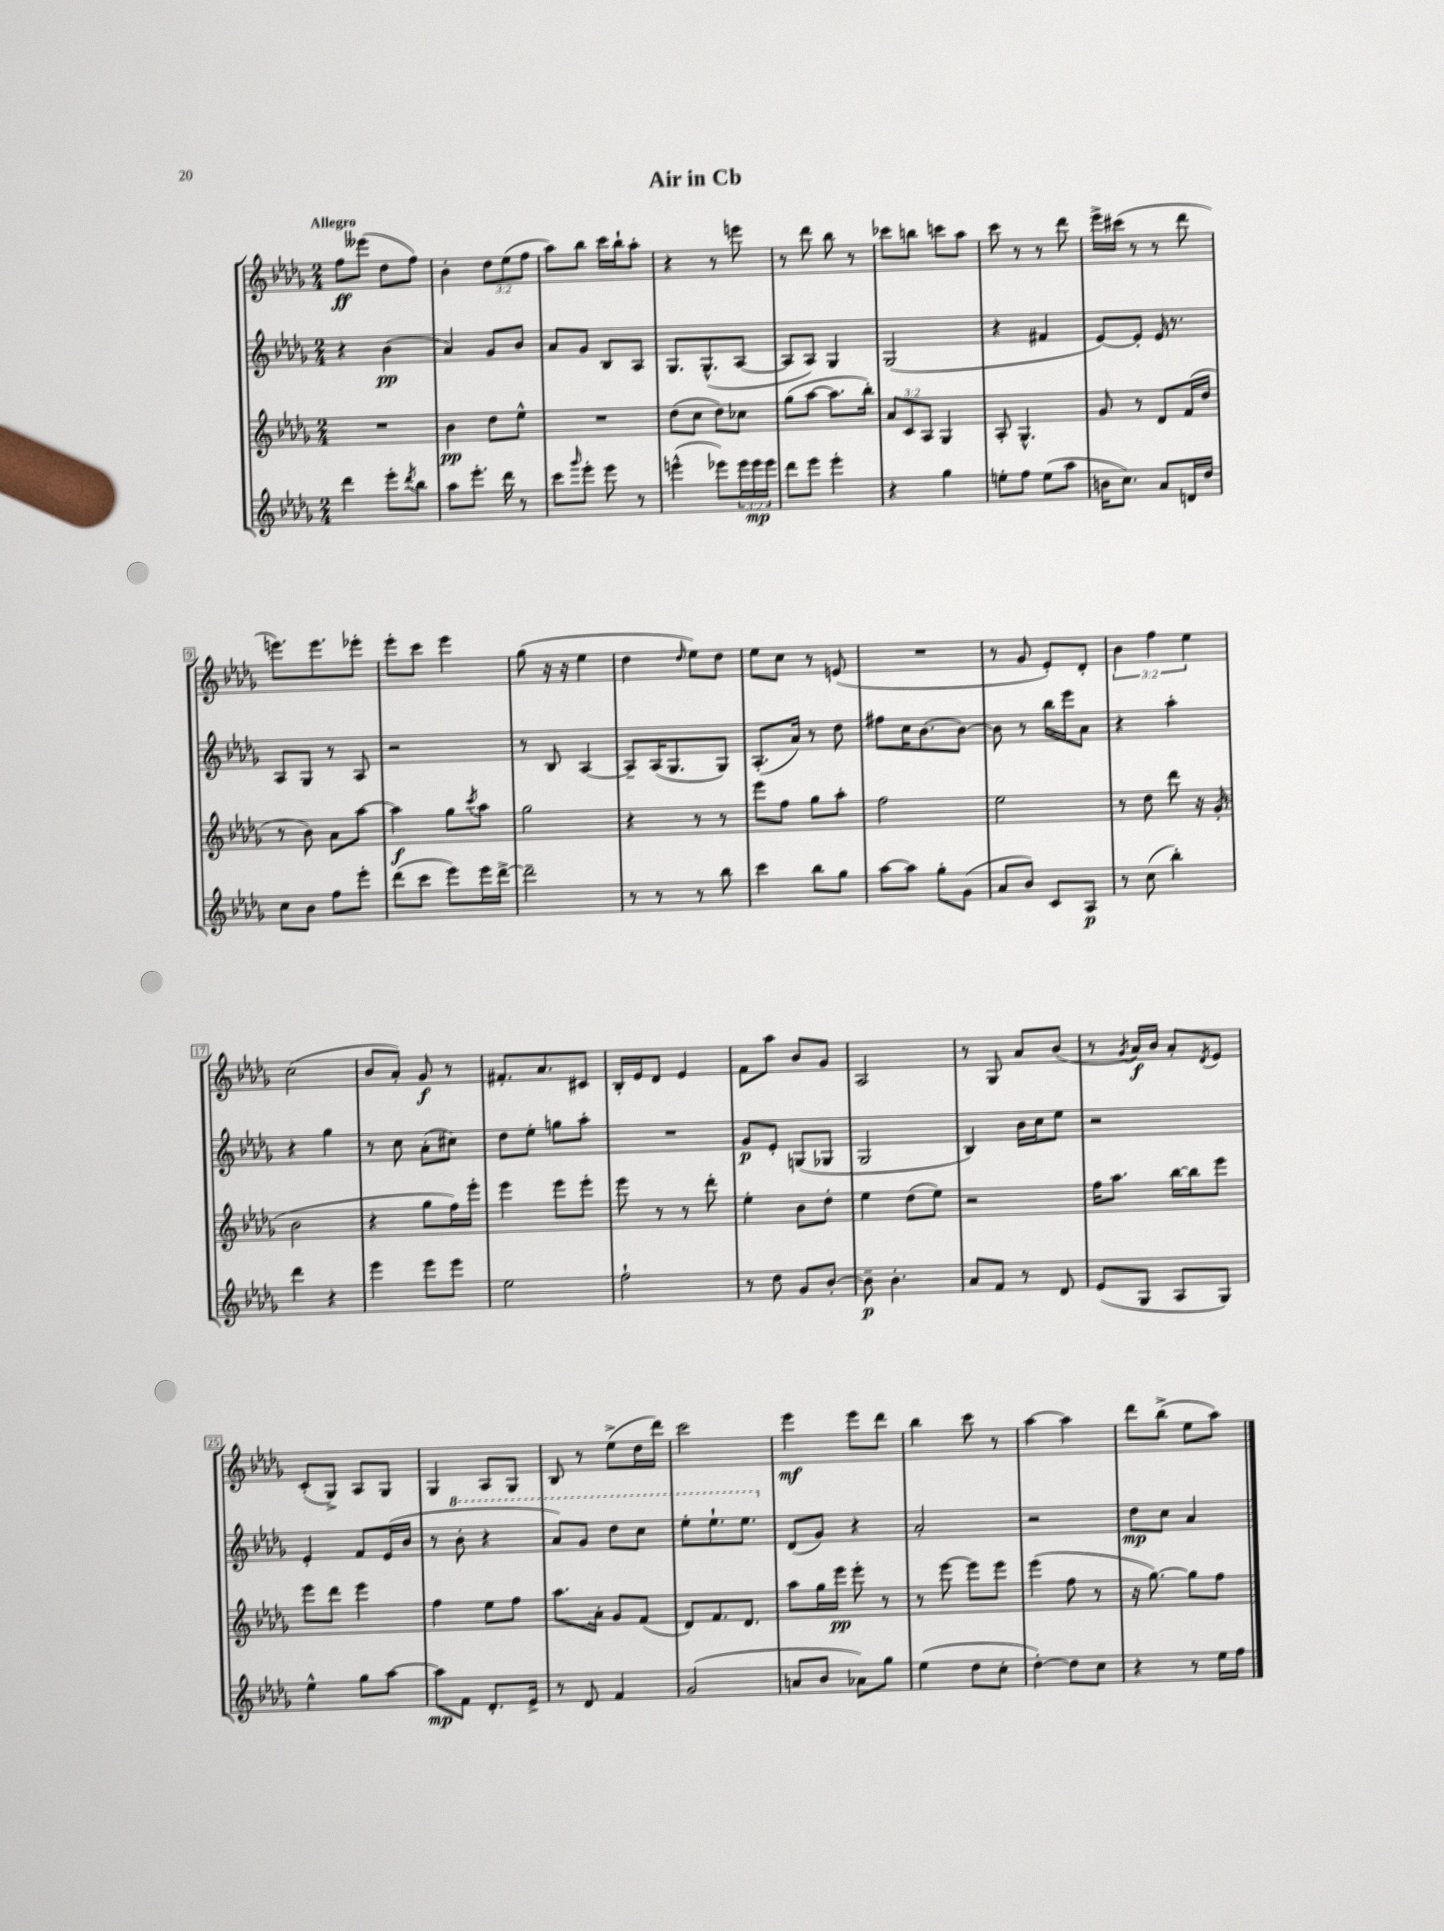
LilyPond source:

\header { title = "Air in Cb" }
<<
\new StaffGroup <<
\new Staff = "s0" {
    \clef treble \key des \major \numericTimeSignature \time 2/4 \override Staff.TupletNumber.text = #tuplet-number::calc-fraction-text \tempo "Allegro"
    f''8\ff eeses'''8( des''8 f''8) |
    bes'4-. \tuplet 3/2 { des''8 ees''8( f''8 } |
    aes''8) bes''8 c'''16 bes''16-! aes''8-. |
    r4 r8 e'''8 |
    r8 des'''8 bes''8 r8 |
    ces'''8 b''8 c'''8 aes''8 |
    c'''8 r8 r8 des'''8 |
    ees'''16-> cis'''16( r8 r8 des'''8 |
    e'''8.) e'''8. ees'''8-. |
    ees'''8-. c'''8 ees'''4 |
    ges''8( r16 r16 ees''4 |
    des''4 \grace { des''16 } ees''8) des''8 |
    ees''8 c''8 r8 e'8( |
    R2 |
    r8 ges'8 ees'8-.) des'8-. |
    \tuplet 3/2 { bes'4 f''4 ees''4 } |
    c''2( |
    bes'8 aes'8-.) ges'8\f r8 |
    fis'8.-. aes'8. cis'8 |
    bes16-. ees'16 des'8 ees'4 |
    f'8 aes''8 bes'8 ges'8 |
    aes2 |
    r8 ges8 aes'8 bes'8( |
    r8 \acciaccatura { ges'8 } aes'16\f) bes'16 aes'8-. \acciaccatura { des'8 } ees'8 |
    c'8-.( ges8->) aes8 ges8 |
    ges4 aes8 ges8 |
    bes8 r8 ees''8->( des''16 des'''16) |
    c'''2 |
    ees'''4\mf ees'''8 des'''8 |
    bes''4 c'''8 r8 |
    aes''4~ aes''4 |
    des'''8 bes''8->( ees''8 aes''8) \bar "|." |
}
\new Staff = "s1" {
    \clef treble \key des \major \numericTimeSignature \time 2/4
    r4 bes'4\pp( |
    aes'4) ges'8 bes'8 |
    aes'8 ges'8 bes8 aes8 |
    ges8. ges8.-^( aes8~ |
    aes8 aes8) ges4 |
    ges2( |
    r4 fis'4 |
    ees'8~) ees'8-. ees'16 r8. |
    aes8 ges8 r8 aes8 |
    r2 |
    r8 bes8 aes4~ |
    aes8-- aes16( ges8. ges8) |
    aes8.-.( aes'16) r8 des''8 |
    fis''8 c''16 bes'8.~ bes'8~ |
    bes'8 r8 bes''16 ees'''16 aes'8 |
    r4 aes''4-. |
    r4 ges''4 |
    r8 c''8 aes'8-.( cis''8) |
    des''8 ees''8-. g''8 aes''8-. |
    R2 |
    ges'8\p ees'8-. g8( ges8 |
    ges2 |
    bes4) bes'16 c''16 ees''8 |
    r2 |
    ees'4-. f'8 ees'16( bes'16 |
    r8 \ottava #1 bes''8-. r4 |
    aes''8) ges''8 des'''8 c'''8 |
    ees'''8-. ees'''8.-! ees'''8. \ottava #0 |
    des'8( ges'8) r4 |
    aes'2-. |
    r2 |
    des''8\mp c''8 aes'4 \bar "|." |
}
\new Staff = "s2" {
    \clef treble \key des \major \numericTimeSignature \time 2/4 \override Staff.TupletNumber.text = #tuplet-number::calc-fraction-text
    R2 |
    bes'4\pp des''8 ees''8-^ |
    R2 |
    des''8( c''8 des''8) ces''8 |
    ges''8( aes''8~ aes''8. bes''16-.) |
    \tuplet 3/2 { aes'8 c'8 aes8 } ges4 |
    aes8-. ges4.-^ |
    ges'8 r8 des'8 f'16( des''16 |
    r8 bes'8) aes'8 aes''8~ |
    aes''4\f ges''8 \acciaccatura { c'''8 } aes''8 |
    ges''2 |
    r4 r8 r8 |
    ees'''8 f''8 ges''8 aes''8-. |
    f''2 |
    ees''2 |
    r8 des''8 des'''8 r16 ges'16-.( |
    bes'2 |
    r4 ges''8 f''16) ees'''16-. |
    ees'''4 ees'''8 ees'''8-. |
    ees'''8 r8 r8 des'''8-. |
    ees''4-. bes'8 des''8-. |
    ees''4 des''8( ees''8) |
    r2 |
    f''16 aes''8. bes''16~ bes''16 ees'''8 |
    ees'''8 des'''8 ees'''4 |
    f''4 ees''8 f''8 |
    aes''8. aes'16-. ges'8 f'8( |
    des'8) f'8. des'8. |
    aes''8 ges''16 ees'''16\pp ees'''8-. r8 |
    r8 ees'''8~ ees'''8 ees'''8 |
    ees'''4( f''8 r8 |
    r16 ges''8.~) ges''8 f''8 \bar "|." |
}
\new Staff = "s3" {
    \clef treble \key des \major \numericTimeSignature \time 2/4 \override Staff.TupletNumber.text = #tuplet-number::calc-fraction-text
    des'''4 ees'''8-. \acciaccatura { des'''8 } bes''8 |
    aes''8 ees'''8.-. des'''16 r8 |
    c'''8 \grace { ges'''16 } ees'''8-. ees'''8 r8 |
    e'''4-^( ees'''8) \tuplet 3/2 { ees'''16 ees'''16\mp ees'''16 } |
    des'''8 ees'''8 ees'''4-. |
    r4 ges''4 |
    e''8-. f''8 e''8( aes''8 |
    b'16 c''8.) aes'8 d'16 des''16 |
    c''8 bes'8 f''8 ees'''8-. |
    des'''8( c'''8 ees'''8) ees'''16 des'''16~-> |
    des'''2-- |
    r8 r8 r8 bes''8 |
    c'''4 bes''8 ges''8 |
    aes''8~ aes''8 ges''8-. ges'8( |
    aes'8 bes'8) c'8 aes8\p |
    r8 c''8( bes''4-.) |
    des'''4 r4 |
    ees'''4 ees'''8 ees'''8 |
    ees''2 |
    f''2-! |
    r8 des''8 ges'8 bes'8~-. |
    bes'8--\p bes'4.-. |
    aes'8 f'8 r8 des'8 |
    ees'8( ges8 aes8 ges8) |
    ees''4-^ ges''8 aes''8~ |
    aes''8\mp f'8 des'8.-. ees'16-> |
    r8 des'8 f'4 |
    ges'2( |
    a'8 bes'8 aes'8) ges''8 |
    ees''4( des''8 c''8-. |
    des''4~-.) des''8 c''8 |
    r4 r8 ees''16 f''16 \bar "|." |
}
>>
>>
\layout { \context { \Score \override BarNumber.stencil = #(make-stencil-boxer 0.1 0.3 ly:text-interface::print) } }
